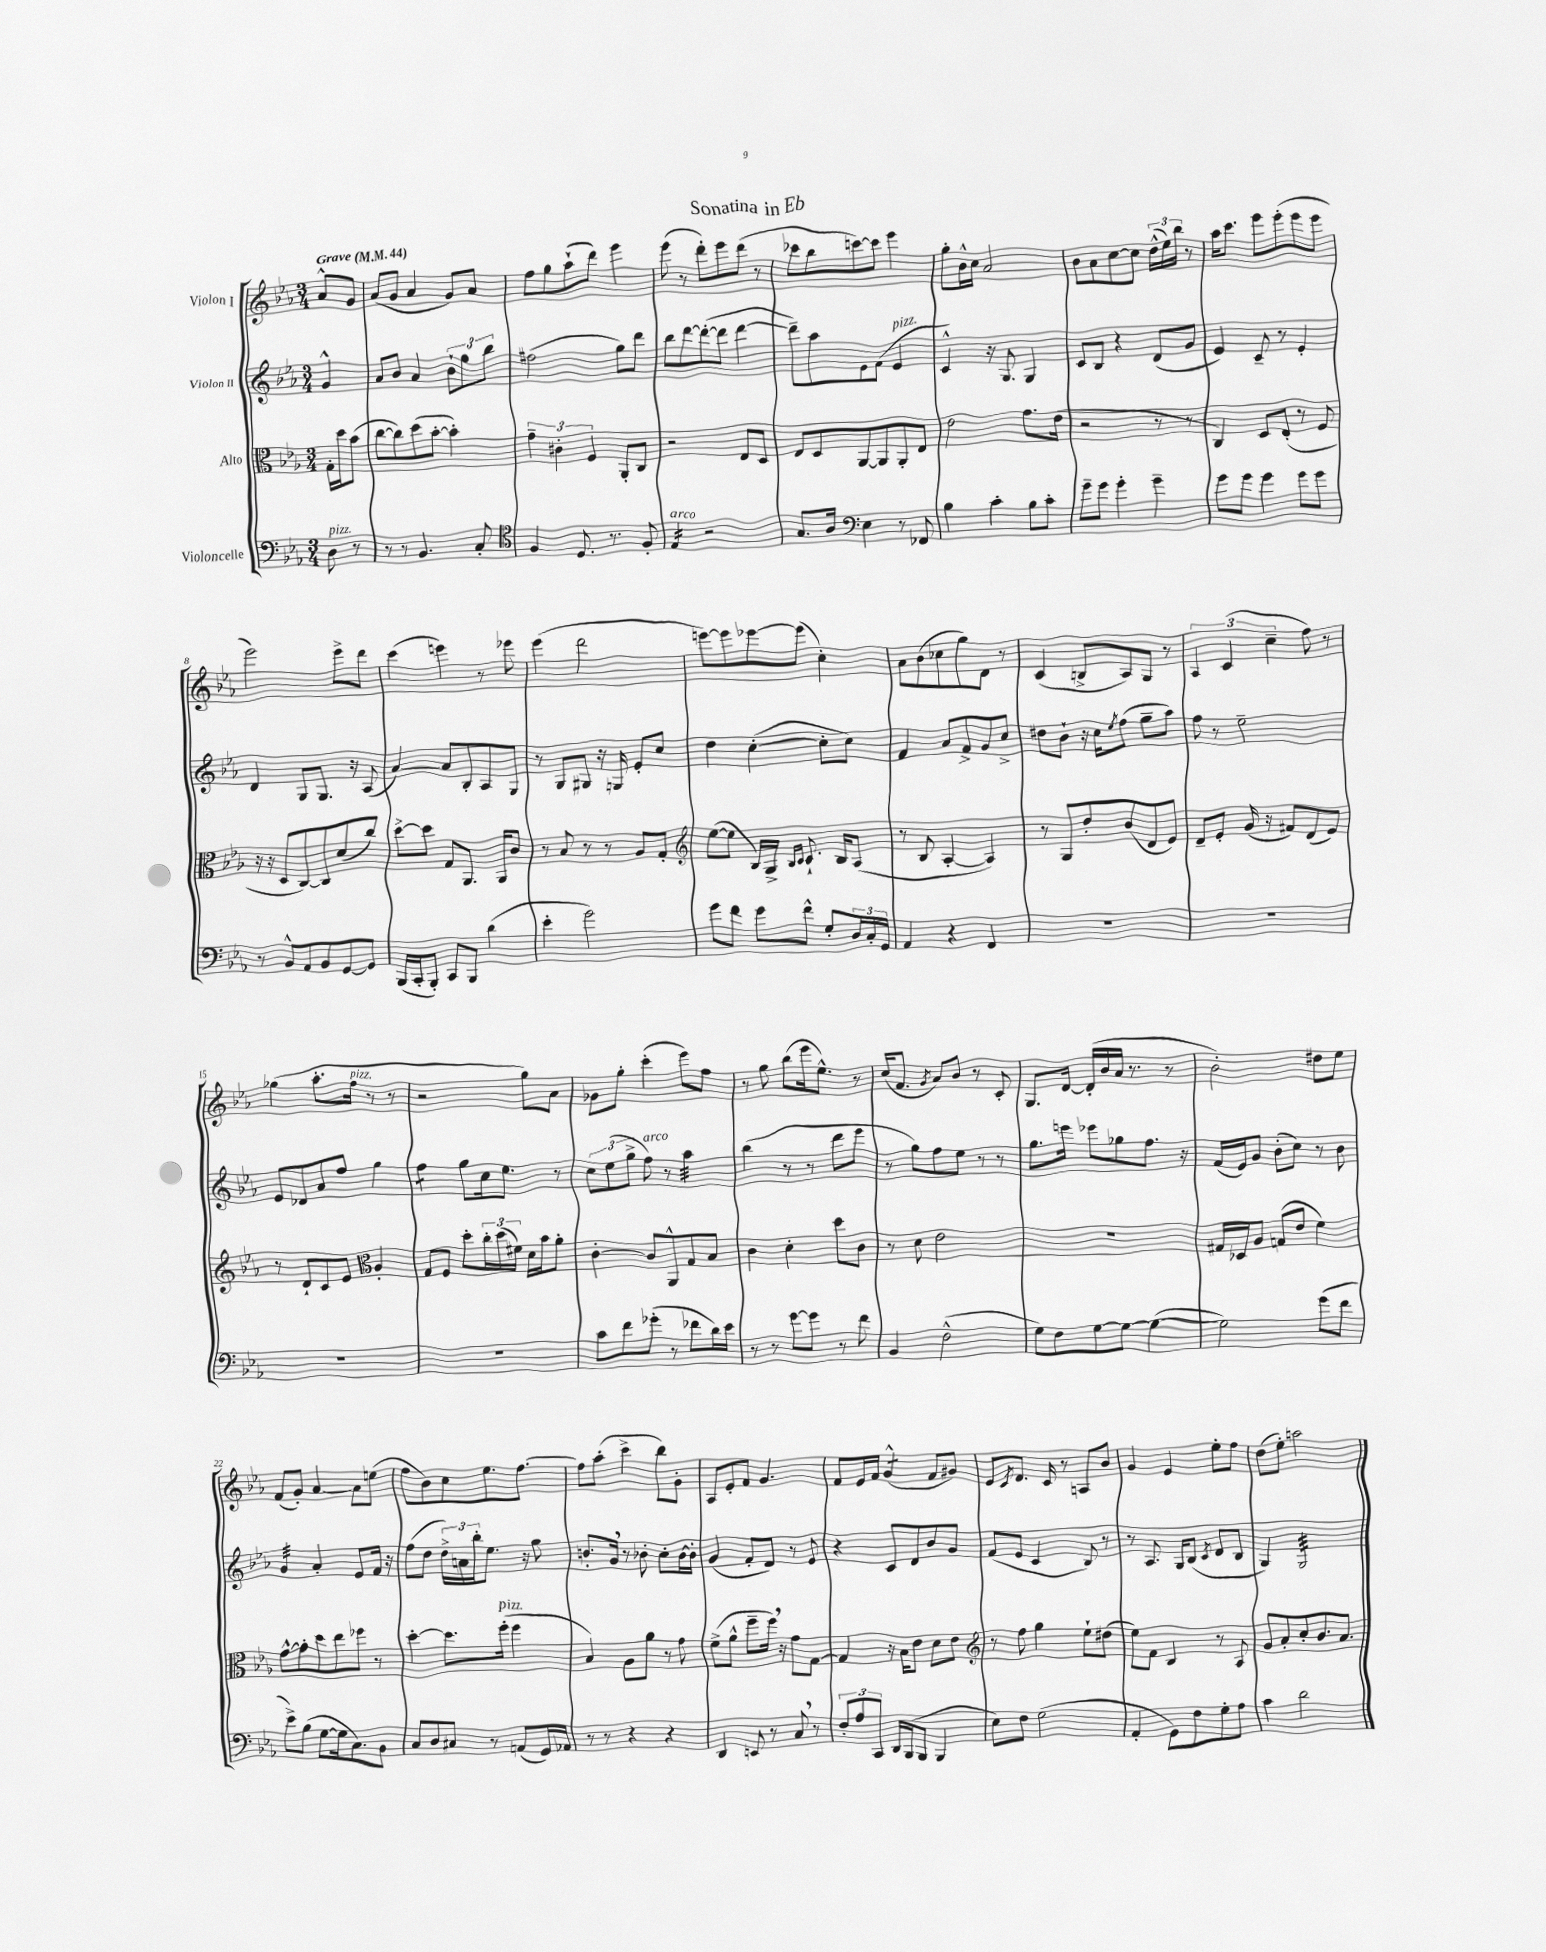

**kern	**kern	**kern	**kern
*staff4	*staff3	*staff2	*staff1
*clefF4	*clefC3	*clefG2	*clefG2
*k[b-e-a-]	*k[b-e-a-]	*k[b-e-a-]	*k[b-e-a-]
*M3/4	*M3/4	*M3/4	*M3/4
*MM44	*MM44	*MM44	*MM44
8D	16G'	4g^^	8a-^^
.	16dd	.	.
8r	(8b-	.	8g
=	=	=	=
8r	[8cc	8a-	(8a-
8r	8cc])	8b-	8g
4.BB-	(8dd	4a-	4a-
.	[8b-'	.	.
.	4b-'])	12b-`	8g)
.	.	12gg	.
8C'	.	.	8a-
.	.	12bb-	.
=	=	=	=
*clefC4	*	*	*
4F	6g~	(2ff#	8ff
.	.	.	8gg
.	6c#'	.	.
8.D	.	.	(8aa-`
.	6F	.	.
.	.	.	8ddd)
8.r	.	.	.
.	8AA-'	8gg)	4eee-
8F'	8C	8ddd	.
=	=	=	=
4E-	2r	8bb-	(8eee-
.	.	[8ddd	8r
2r	.	(8ddd'_	8ddd')
.	.	8ddd]	8eee-
.	8E-	[4ddd	(8ddd
.	8D	.	8r
=	=	=	=
8.G	8E-	8ddd~])	8ccc-
.	8D	8aa-	8bb-
16A-	.	.	.
*clefF4	*	*	*
4E-	[8AA-	8e-	[8ccc)
.	8AA-]	(8f	8ccc]
8r	8AA-'	4e-	4eee-
8FF-	8E-	.	.
=	=	=	=
4B-	2e-	4c^^)	8gg'
.	.	.	16b-^^
.	.	.	16cc
4c'	.	16r	2a-
.	.	8.G	.
8B-	8.g	4G	.
8c'	.	.	.
.	(16e-	.	.
=	=	=	=
8g~	2r	8c	8b-
8g	.	8B-	8a-
4g'	.	4r	[8cc
.	.	.	8cc]
4g~	8r	(8d	(24dd^^
.	.	.	24ee-)
.	.	.	24bb-
.	8r	8g	8r
=	=	=	=
8g	4C)	4e-)	16aa-
.	.	.	8.ccc
8g	.	.	.
4g	8D	8c~	8eee-
.	(8E-'	8r	(8eee-'
8g	8r	4e-'	8eee-
8g	8F	.	8eee-
=	=	=	=
8r	16r	4d	2eee-)
.	16r	.	.
8BB-^^	8D	.	.
8AA-	[8C)	8G	.
8BB-	8C]	8.G	.
[8GG	(8d	.	8eee-^
.	.	16r	.
8GG]	8cc)	(8A-	8ddd
=	=	=	=
(16BBB-	[8dd^	[4a-)	(4ccc
16CC'	.	.	.
8BBB-')	8dd]	.	.
8CC	8G	8a-]	4eee)
8BBB-	8.AA-	8B-'	.
(4d	.	8A-	8r
.	16AA-	.	.
.	8c	8G	8eee-
=	=	=	=
4e-'	8r	8r	(4eee-
.	8B-	8G	.
2g)	8r	8G#	2ddd
.	8r	16r	.
.	.	16G	.
.	8A-	8e-'	.
.	8G'	8cc	.
=	=	=	=
*	*clefG2	*	*
8g	([8ee-	4dd	[8eee)
8f	8ee-]	.	8eee]
8g	16B-)	([4cc'	[8eee-
.	16G^	.	.
.	16qqB-	.	.
.	16qqc	.	.
8f^^	8.c`	.	(8eee-]
8G'	.	8cc']	4cc')
.	16B-	.	.
24D	(8A-	8cc)	.
24C'	.	.	.
24GG	.	.	.
=	=	=	=
4AA-	8r	4f	8a-
.	8B-	.	(8b-
4r	[4A-'	8a-	8cc-
.	.	8f^	8gg)
4FF	4A-])	8g	8d
.	.	8cc^	8r
=	=	=	=
2.r	8r	8dd#	(4c
.	8G	8b-`	.
.	8dd'	16r	8B^
.	.	16cc	.
.	.	8qee-	.
.	(8b-	(8ff	8A-)
.	8d	8gg~	8G
.	8e-)	8aa-)	8r
=	=	=	=
2.r	8d~	8ff	6A-
.	8e-'	8r	.
.	.	.	(6c
.	(16g	2ee-~	.
.	16r	.	.
.	.	.	6cc~
.	8f#)	.	.
.	(8d	.	8ff)
.	8e-)	.	8r
=	=	=	=
2.r	8r	8e-	(4gg-
.	8d`	8d-	.
.	8c	8a-	8.aa-'
.	8e-	8ff	.
.	.	.	16ff
*	*clefC3	*	*
.	4A-'	4gg	8r
.	.	.	8r
=	=	=	=
2.r	8G	4ff	2r
.	8F	.	.
.	8dd'	8gg	.
.	24cc'	16cc	.
.	(24dd	.	.
.	.	8.ee-	.
.	24f#)	.	.
.	16d	.	8gg)
.	16b-	.	.
.	8a-'	8r	8a-
=	=	=	=
8c	[4c'	12cc	8g-
.	.	(12ee-	.
8f	.	.	8gg'
.	.	12gg^	.
(8g-'	8c]	8ff)	(4ccc'
8r	8AA-^^	8r	.
8f-	8G	4aa-	8eee-)
16d)	8B-	.	8ff
16e-	.	.	.
=	=	=	=
8r	4c	(4bb-	8r
8r	.	.	8gg
[8g	4d'	8r	(8bb-
8g]	.	8r	16eee-
.	.	.	8.ee-^^)
8r	8dd	8ddd	.
8f	8c	8eee-	8r
=	=	=	=
4BB-	8r	8r	(16cc
.	.	.	8.f
.	8d	8gg)	.
.	.	.	8qg
(2F^^	2e-	8ff	8a-)
.	.	8ee-	8b-
.	.	8r	8r
.	.	8r	8c'
=	=	=	=
8G)	2.r	8.gg	8.G
8F	.	.	.
.	.	16eee	[16d
[8G	.	8eee-	(16d']
.	.	.	16b-
8G_	.	8gg-	16a-
.	.	.	8.r
(4G_	.	8.ff	.
.	.	.	8r
.	.	16r	.
=	=	=	=
2G])	16G#	(16f	2b-')
.	16D-	16e-)	.
.	8A-	8g	.
.	(8G	(8b-'	.
.	8e-	8cc)	.
(8g	4f)	8r	8dd#
8f	.	8b-	8ee-
=	=	=	=
8e-^)	[8g^^	4g	(8f
(8B-	8g']	.	8g')
[8G	8dd	4a-'	[4a-
16G]	8ee-	.	.
8.C)	.	.	.
.	8ff-	8e-	8a-]
8BB-	8r	16f	(8ee
.	.	16r	.
=	=	=	=
8C	[4dd'	(8ff	8ff
8D	.	8dd	8b-)
8C#	8.dd]	24dd^)	8cc
.	.	24a	.
.	.	24bb-'	.
8r	.	8.ee-	8.ee-
.	(16ff'	.	.
(8AA	4ff	.	.
.	.	16r	[8.ff
16GG)	.	8gg	.
16AA-	.	.	.
=	=	=	=
8r	4B-)	8.b'	8ff]
8r	.	.	(8aa-'
.	.	16g	.
4r	8A-	8r	4ccc^
.	8a-	8b-'	.
4r	8r	8cc'	8bb-)
.	8g	[16b-	8g'
.	.	16b-']	.
=	=	=	=
4DD	(8f^	(4g	8A-
.	8a-^^	.	8e-'
8EE	8ff~	8f'	8f
8r	16ff)	8d)	4.g
.	16r	.	.
8C	8g	8r	.
8r	[8G	8e-	.
=	=	=	=
12F'	4G]	4r	8f
12A-	.	.	.
.	.	.	16e-
12CC	.	.	.
.	.	.	16f
16DD	16r	8c	(4g^^
(16BBB-	16B-	.	.
8BBB-	8e-	8d	.
4BBB-	8d	8b-	8f
.	8e-	8g	8g#)
=	=	=	=
*	*clefG2	*	*
8E-)	8r	(8f	8e-
.	.	.	8qc
8F	8ff	8e-	8.d
(2G	4gg	4c	.
.	.	.	16c
.	.	.	8r
.	8ee-`	8B-)	8A
.	(8dd#	8r	8b-
=	=	=	=
4AA-'	8ee-)	8r	4g
.	8f	8.A-	.
8GG)	4B-	.	4e-
.	.	16G	.
8F	.	(8B-	.
.	.	8qc	.
8G'	8r	8d	8ee-'
8A-	8A-	8B-	8ff
=	=	=	=
4c	8g	4G)	(8dd
.	8a-'	.	8ee-')
2d	8cc'	2G	2aa
.	8.b-	.	.
.	8.a-	.	.
==	==	==	==
*-	*-	*-	*-
